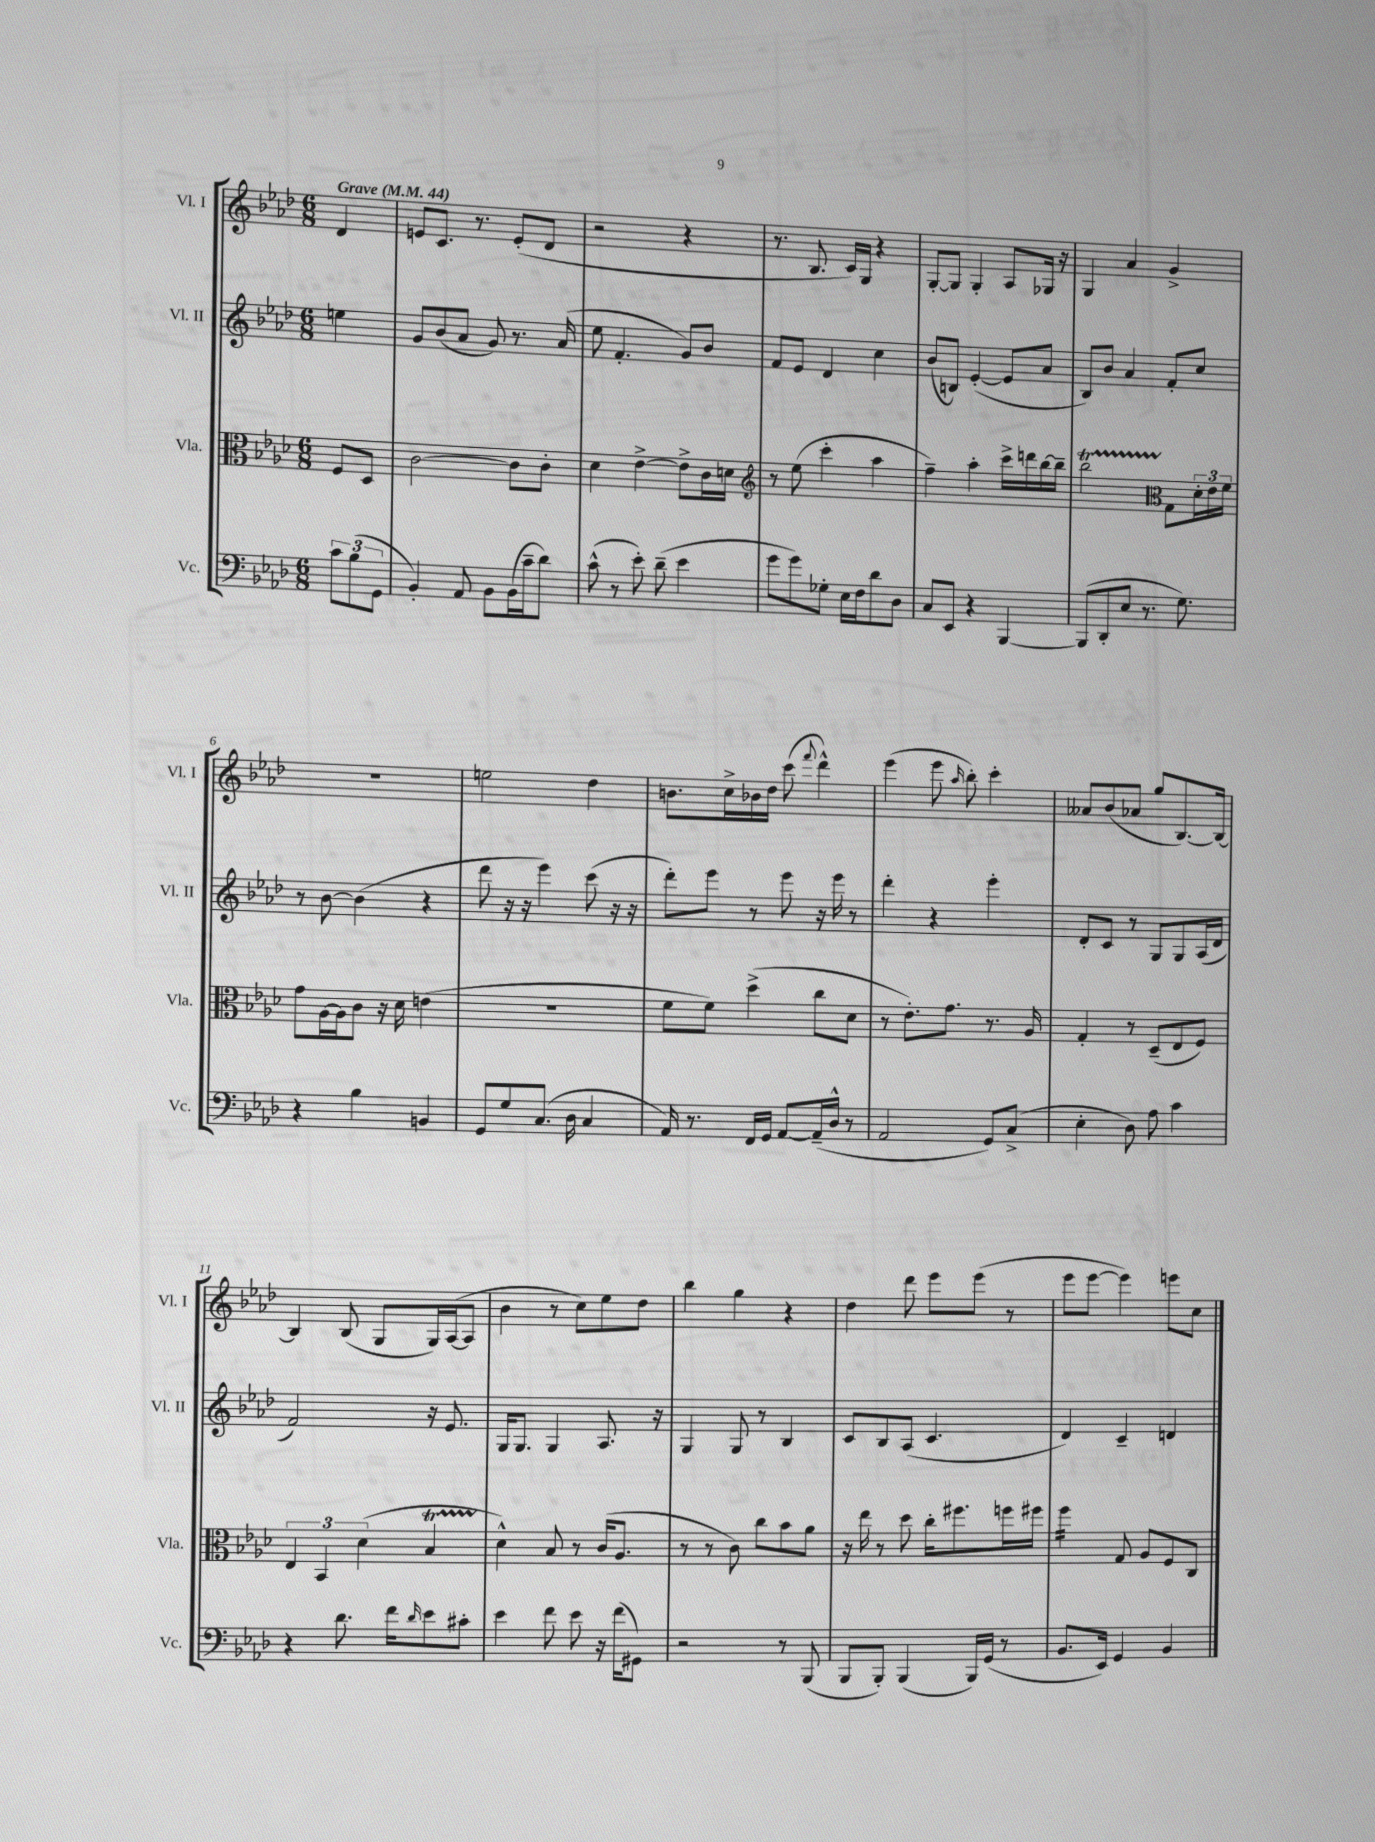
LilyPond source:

<<
\new StaffGroup <<
\new Staff = "s0" \with { instrumentName = "Vl. I" shortInstrumentName = "Vl. I" } {
    \clef treble \key aes \major \numericTimeSignature \time 6/8 \partial 4 \tempo "Grave" 4 = 44
    des'4 |
    e'8 c'8. r8. e'8-.( des'8 |
    r2 r4 |
    r8. bes8. c'16) g16 r4 |
    g8~-. g8 g4-. aes8 ges16 r16 |
    g4 aes'4 g'4-> |
    R2. |
    e''2 des''4 |
    b'8. c''16-> bes'16 des''16 c'''8( \appoggiatura { f'''8 } des'''4-^) |
    ees'''4( ees'''8 \grace { aes''16 } bes''8-.) c'''4-. |
    aeses'8 bes'8( aes'8 g''8 bes8.~) bes16~ |
    bes4 bes8( g8 g16) aes16~( aes8 |
    bes'4 r8 c''8) ees''8 des''8 |
    bes''4 g''4 r4 |
    des''4 des'''8 ees'''8 ees'''8( r8 |
    ees'''8 ees'''8~ ees'''4) e'''8 c''8 \bar "|." |
}
\new Staff = "s1" \with { instrumentName = "Vl. II" shortInstrumentName = "Vl. II" } {
    \clef treble \key aes \major \numericTimeSignature \time 6/8 \partial 4
    e''4 |
    g'8 bes'8( aes'8 g'8) r8. aes'16( |
    ees''8 f'4.-. g'8) bes'8 |
    f'8 ees'8 des'4 c''4 |
    bes'8( b8) ees'4~-.( ees'8 aes'8 |
    bes8) bes'8 aes'4 f'8-. c''8 |
    r8 bes'8~ bes'4( r4 |
    des'''8 r16 r16 ees'''4) c'''8( r16 r16 |
    des'''8-.) ees'''8 r8 ees'''8 r16 ees'''16 r8 |
    des'''4-. r4 ees'''4-. |
    des'8-. c'8 r8 g8 g8 aes16( des'16 |
    f'2) r16 ees'8. |
    g16 g8. g4 aes8. r16 |
    g4 g8 r8 bes4 |
    c'8 bes8 aes8( c'4. |
    des'4) c'4-- d'4 \bar "|." |
}
\new Staff = "s2" \with { instrumentName = "Vla." shortInstrumentName = "Vla." } {
    \clef alto \key aes \major \numericTimeSignature \time 6/8 \partial 4
    f8 des8 |
    c'2~ c'8 c'8-. |
    des'4 ees'4~-> ees'8-> c'16 d'16 |
    \clef treble r8 ees''8( c'''4-. aes''4 |
    f''4--) aes''4-. c'''16-> d'''16 bes''16~ bes''16-- |
    bes''2\startTrillSpan \clef alto g8\stopTrillSpan \tuplet 3/2 { des'16-. ees'16 f'16 } |
    g'8 aes16~ aes16 c'8 r16 des'16 e'4( |
    r2. |
    f'8 f'8) des''4->( c''8 des'8 |
    r8 ees'8.-.) g'8. r8. aes16 |
    g4-. r8 des8--( ees8 f8) |
    \tuplet 3/2 { ees4 bes,4 des'4( } bes4\startTrillSpan |
    des'4-^\stopTrillSpan) bes8 r8 c'16( aes8. |
    r8 r8 c'8) c''8 bes'8 aes'8 |
    r16 ees''16 r8 des''8 c''16-. fis''8. f''16 fis''16 |
    f''4:16 g8 aes8 f8 c8 \bar "|." |
}
\new Staff = "s3" \with { instrumentName = "Vc." shortInstrumentName = "Vc." } {
    \clef bass \key aes \major \numericTimeSignature \time 6/8 \partial 4
    \tuplet 3/2 { c'8 bes8( g,8 } |
    bes,4-.) aes,8 bes,8 bes,16( c'16-- des'8) |
    c'8-^( r8 ees'8-.) des'8--( ees'4 |
    g'8 g'8) ges8-. ees16 f16 des'8 des8 |
    c8 ees,8 r4 bes,,4~ |
    bes,,8( des,8-. ees8 r8. g8.) |
    r4 bes4 b,4 |
    g,8 g8 c8.( des16 c4 |
    aes,16) r8. f,16 g,16 aes,8~ aes,16--( des16-^ r8 |
    aes,2 g,8) c8->( |
    ees4-. des8) aes8 c'4 |
    r4 des'8. f'16 \grace { des'16 } ees'8 cis'8-. |
    ees'4 f'8 ees'8 r16 f'16( gis,8) |
    r2 r8 bes,,8( |
    bes,,8 bes,,8-.) bes,,4( bes,,16) g,16( r8 |
    bes,8. ees,16) g,4 bes,4 \bar "|." |
}
>>
>>
